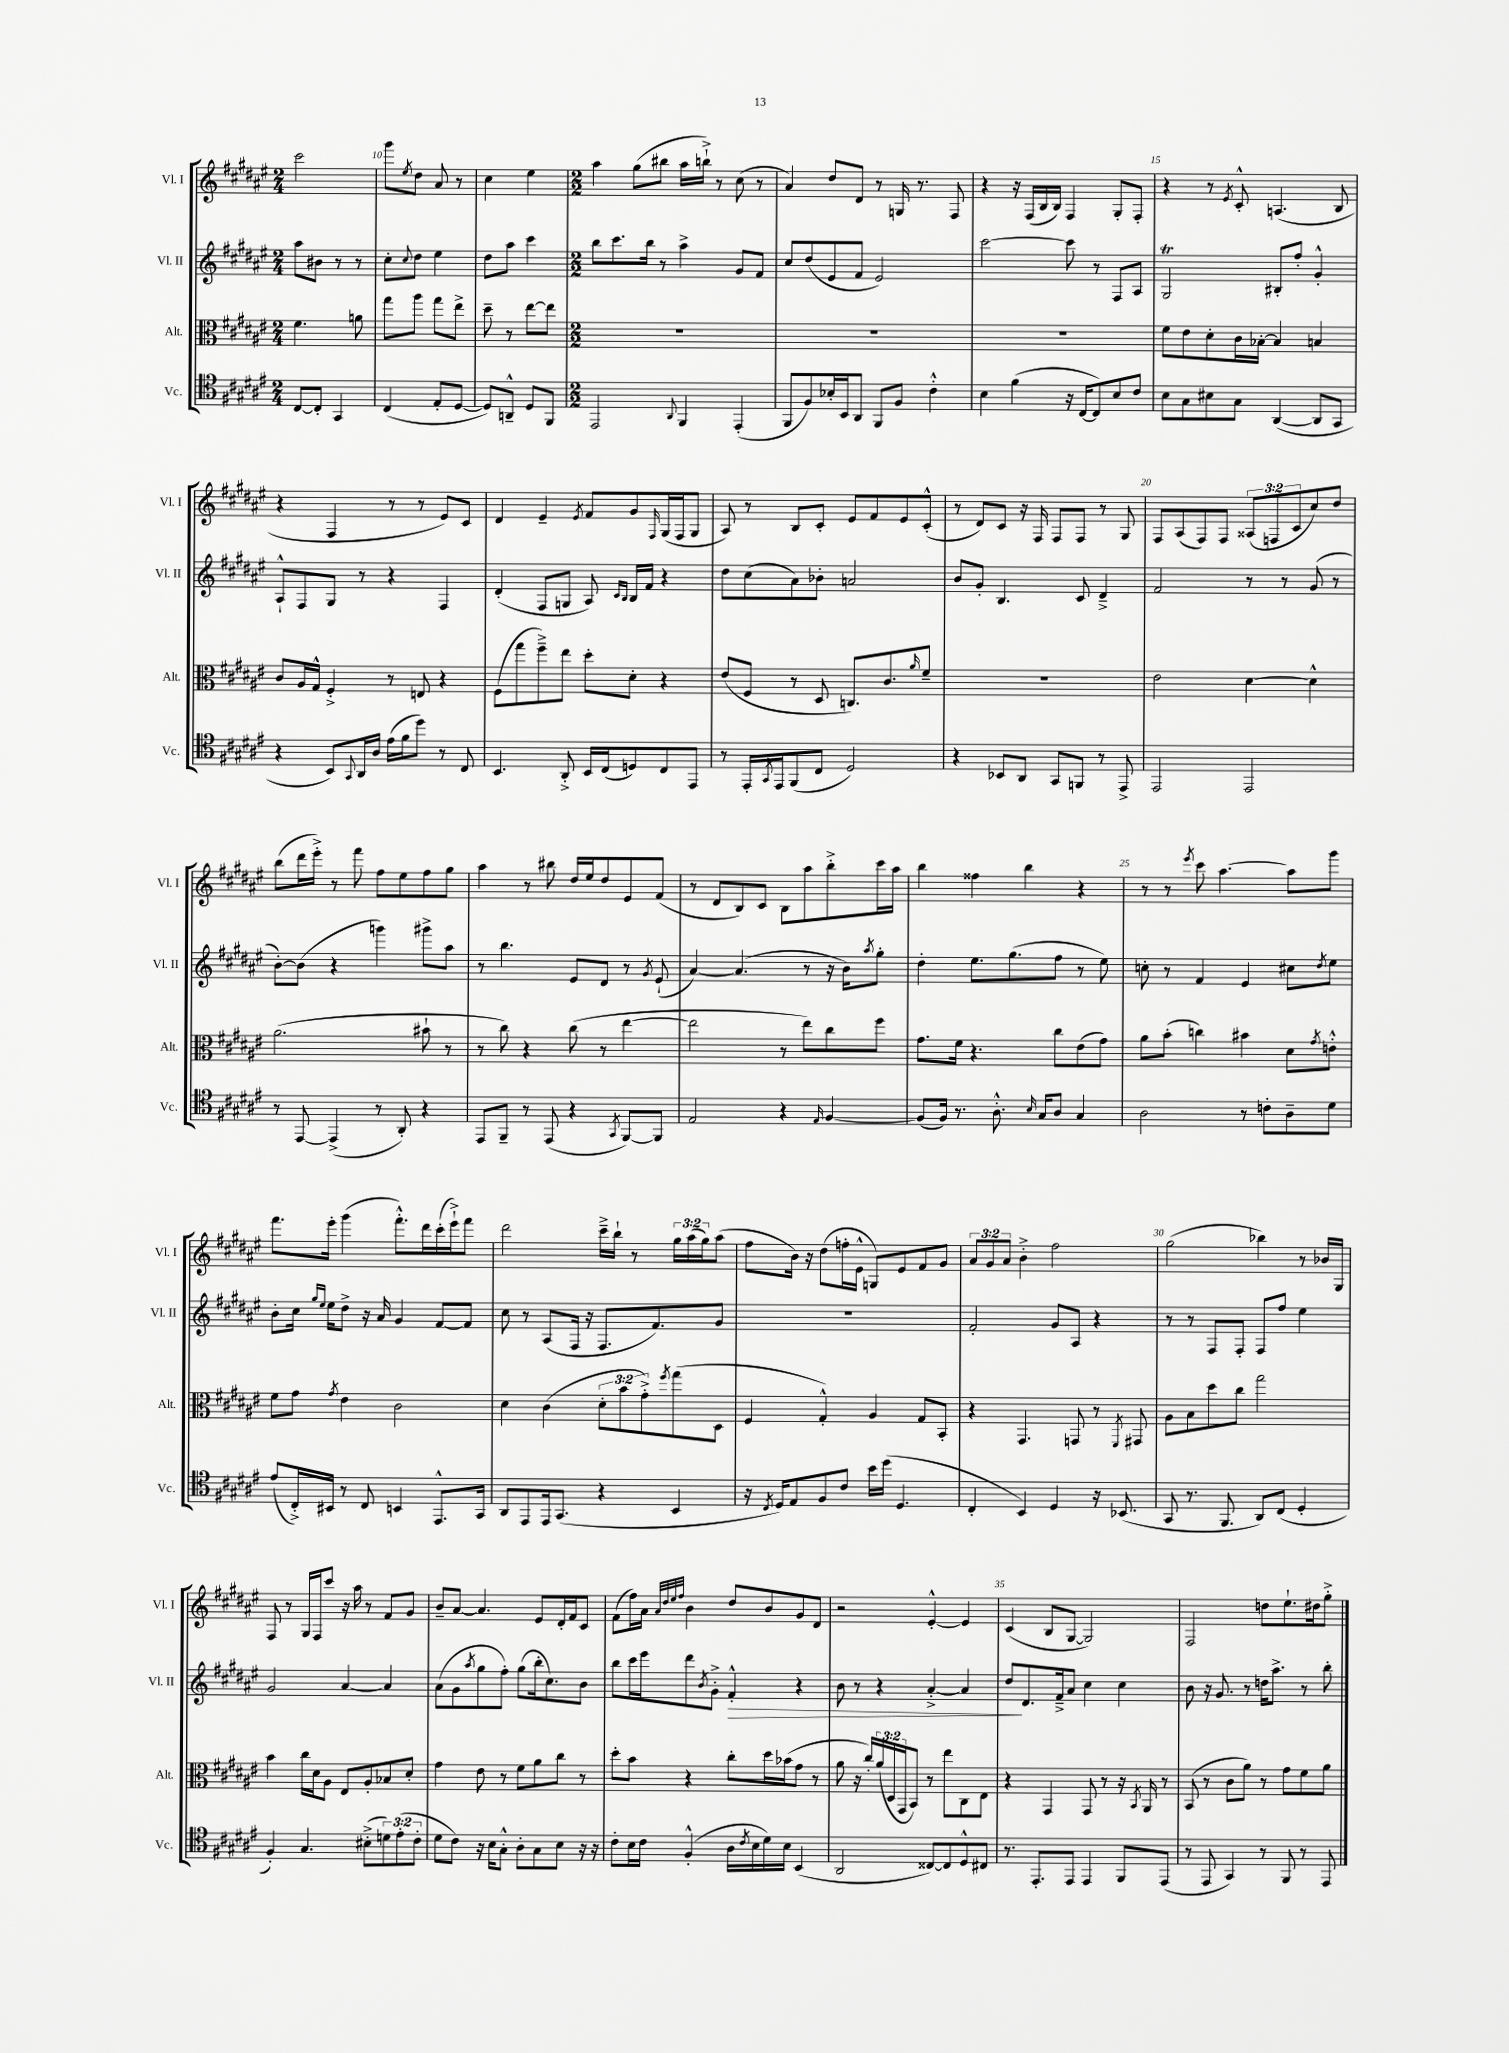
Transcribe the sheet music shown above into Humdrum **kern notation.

**kern	**kern	**kern	**kern
*staff4	*staff3	*staff2	*staff1
*clefC4	*clefC3	*clefG2	*clefG2
*k[f#c#g#d#a#e#]	*k[f#c#g#d#a#e#]	*k[f#c#g#d#a#e#]	*k[f#c#g#d#a#e#]
*M2/4	*M2/4	*M2/4	*M2/4
[8C#/L	4.f#\	8aa#\L	2ccc#\
8C#'/]J	.	8b#\J	.
4GG#/	.	8r	.
.	8a\	8r	.
=	=	=	=
(4C#/	8gg#\L	8cc#'\L	8ggg#\L
.	.	8qqcc#/	8qee#/
.	8aa#\J	8dd#\J	8dd#\J
8E#'/L	8gg#\L	4ee#\	8a#/
[8D#/J	8ee#^\J	.	8r
=	=	=	=
8D#/]L)	8dd#~\	8dd#\L	4cc#\
8AA~^^/J	8r	8aa#\J	.
8D#/L	[8ee#\L	4ccc#\	4ee#\
8FF#/J	8ee#\]J	.	.
=	=	=	=
*M2/2	*M2/2	*M2/2	*M2/2
2EE#/	1r	8bb\L	4aa#\
.	.	8.ccc#\	.
.	.	.	(8gg#\L
.	.	16bb\Jk	.
.	.	8r	8bb#\J
8qqAA#/	.	.	.
4FF#/	.	4aa#^\	16aa#\LL
.	.	.	16bb`^\JJ)
.	.	.	8r
(4EE#'/	.	8g#/L	(8cc#\
.	.	8f#/J	8r
=	=	=	=
8FF#/L	1r	8cc#/L	4a#/)
8F#/)	.	(8dd#/	.
16B-'/L	.	8e#/	8dd#/L
16BB/J	.	.	.
8AA#/J	.	8f#/J	8d#/J
8FF#/L	.	2e#/)	8r
8F#/J	.	.	16G/
.	.	.	8.r
4c#'^^\	.	.	.
.	.	.	8F#/
=	=	=	=
4B\	1r	[2ccc#\	4r
(4f#\	.	.	16r
.	.	.	(16F#/LL
.	.	.	16B/
.	.	.	16B/JJ)
16r	.	8ccc#\]	4F#/
[16C#/LK	.	.	.
8C#/])	.	8r	.
8B/	.	8F#/L	8G#'/L
8c#/J	.	8A#/J	8F#'/J
=	=	=	=
8B\L	8f#\L	2G#/	4r
8G#\	8e#\	.	.
8B#\	8d#'\	.	8r
.	.	.	8qe#/
8G#\J	16c#\L	.	8c#'^^/
.	[16B-'\JJ	.	.
([4AA#/	4B-/]	8B#'/L	(4.A/
.	.	8ff#'/J	.
8AA#/]L	4B/	4g#'^^/	.
8GG#/J	.	.	8B/
=	=	=	=
4r	8c#/L	8A#`^^/L	4r
.	16A#/L	8F#/	.
.	16G#^^/JJ	.	.
8BB/L)	4F#'^/	8G#/J	4F#/
8qqGG#/	.	.	.
16AA#/L	.	8r	.
16A#/JJ	.	.	.
(16e#\LL	8r	4r	8r
16f#\J	.	.	.
8dd#\J)	8E/	.	8r
8r	4r	4F#/	8e#/L)
8C#/	.	.	8c#/J
=	=	=	=
4.BB/	(8F#\L	(4d#'/	4d#/
.	8gg#\	.	.
.	8ff#~^\)	8F#/L	4e#~/
8AA#'^/	8ee#\J	8G/J	.
.	.	.	8qe#/
16BB/LL	8dd#'\L	8A#/)	8f#/L
(16C#/J	.	.	.
.	.	16qqc#/LL	.
.	.	16qqB/JJ	.
8D/)	8d#'\J	16B/LL	8g#/
.	.	16f#/JJ	.
.	.	.	16qqF#/
8C#/	4r	4r	(16G#/L
.	.	.	16F#/J
8EE#/J	.	.	8G#/J
=	=	=	=
8r	(8e#/L	8dd#\L	8A#/)
16EE#'/LL	8F#/J	(8cc#\	8r
8qGG#/	.	.	.
16EE#/J	.	.	.
(8FF#/	8r	8a#\)	8B/L
8C#/J	8D#/	8b-'\J	8c#'/J
2D#/)	8.C/L)	2a/	8e#/L
.	.	.	8f#/
.	8.c#/	.	.
.	.	.	8e#/
.	16qqa#/	.	.
.	8f#~/J	.	(8c#'^^/J
=	=	=	=
4r	1r	8b/L	8r
.	.	8g#'/J	8d#/L)
8BB-/L	.	4.B/	8c#/J
8AA#/J	.	.	16r
.	.	.	16F#/
8GG#/L	.	.	8F#/L
8FF/J	.	8c#/	8F#/J
8r	.	4d#~^/	8r
8EE#^/	.	.	8G#/
=	=	=	=
2EE#/	2e#\	2f#/	8F#/L
.	.	.	(8A#/
.	.	.	8F#/)
.	.	.	8F#/J
2EE#/	[4d#\	8r	(12A##/L
.	.	.	12F/
.	.	8r	.
.	.	.	12c#/
.	4d#^^\]	(8g#/	8cc#/)
.	.	8r	8dd#/J
=	=	=	=
8r	(2.a#\	[8b'\L)	(8bb\L
[8EE#/	.	(8b\]J	16ddd#\L
.	.	.	16eee#'^\JJ)
(4EE#^/]	.	4r	8r
.	.	.	8fff#\
8r	.	4ggg\)	8ff#\L
8AA#'/)	.	.	8ee#\
4r	8b#`\	8ggg#^\L	8ff#\
.	8r	8aa#\J	8gg#\J
=	=	=	=
8EE#/L	8r	8r	4aa#\
8FF#~/J	8cc#\)	4.bb\	.
8r	4r	.	8r
(8EE#/	.	.	8bb#\
4r	(8cc#\	8e#/L	16dd#/LL
.	.	.	16ee#/J
.	8r	8d#/J	8dd#/
8qGG#/	.	.	.
[8FF#/L)	[4ee#\	8r	8e#/
.	.	8qg#/	.
8FF#/]J	.	(8e#`/	(8f#/J
=	=	=	=
2E#/	2ee#\]	[4a#/)	8r
.	.	.	8d#/L
.	.	(4.a#/]	8B/)
.	.	.	8c#/J
4r	8r	.	8B\L
.	8ee#\L)	8r	8aa#\
16qqE#/	.	.	.
[4F#/	8cc#\	16r	8bb'^\
.	.	16b\LK)	.
.	.	8qaa#/	.
.	8ff#\J	8gg#'\J	16ccc#\L
.	.	.	16aa#\JJ
=	=	=	=
(8F#/]L	8.g#\L	4dd#'\	4bb\
16F#/Jk)	.	.	.
8.r	16f#\Jk	.	.
.	4.r	8.ee#\L	4ff##\
8.A#'^^\	.	.	.
.	.	(8.gg#\	.
.	.	.	4bb\
16qqB/	.	.	.
16G#/LK	.	.	.
8A#/J	8cc#\L	8ff#\J	.
4G#/	(8e#\	8r	4r
.	8g#\J)	8ee#\)	.
=	=	=	=
2A#\	8a#\L	8cc'\	8r
.	(8b'\J	8r	8r
.	.	.	8qeee#/
.	4cc\)	4f#/	8ccc#\
.	.	.	[4.aa#\
8r	4b#\	4e#/	.
8c'\L	.	.	.
8A#~\	8d#\L	8cc#\L	8aa#\]L
.	8qg#/	8qdd#/	.
8d#\J	8e'^^\J	8ee#\J	8ggg#\J
=	=	=	=
(8e#/L	8f#\L	8b'\L	8.fff#\L
16C#'^/L)	8g#\J	16cc#\Jk	.
.	.	16qqgg#/LL	.
.	.	16qqee#/JJ	.
16BB#/JJ	.	16ee#\LK	16eee#'\Jk
.	8qg#/	.	.
8r	4e#\	8dd#^\J	(4ggg#\
8C#/	.	16r	.
.	.	16a#/	.
4BB/	2c#\	4g#/	8.fff#'^^\L)
.	.	.	16ddd#\L
8.EE#^^/L	.	[8f#/L	(16ccc#'\
.	.	.	16eee#`^\J)
.	.	8f#/]J	8fff#\J
16GG#/Jk	.	.	.
=	=	=	=
8AA#/L	4d#\	8cc#\	2ddd#\
8EE#/	.	8r	.
16EE#/k	(4c#\	(8A#/L	.
(8.GG#/J	.	.	.
.	.	16F#/Jk	.
.	.	16r	.
4r	12d#'\L	8.F#/L	16ccc#~^\LL
.	.	.	16bb`\JJ
.	12b\	.	.
.	.	.	8r
.	12g#'^\)	.	.
.	.	8.f#/)	.
.	8qff#/	.	.
4BB/	(8gg#\	.	24gg#\LL
.	.	.	(24aa#\
.	.	.	24gg#\J)
.	8D#\J	8g#/J	(8aa#\J
=	=	=	=
16r	4F#/	1r	8ff#\L
8qC#/	.	.	.
16D#/LK)	.	.	.
8E#/	.	.	16b\Jk)
.	.	.	16r
8F#/	4G#'^^/)	.	(8dd#\L
8c#/J	.	.	16ff'\L
.	.	.	16e#^^\JJ
16b\LL	4A#/	.	8G/L)
(16dd#\JJ	.	.	.
4.D#/	.	.	8e#/
.	8G#/L	.	8f#/
.	8BB'/J	.	8g#/J
=	=	=	=
4C#'/	4r	2f#'/	12a#/L
.	.	.	12g#/
.	.	.	12a#/J
4BB/)	4.GG#/	.	4b'^\
4D#/	.	8g#/L	2ff#\
.	8GG/	8A#/J	.
16r	8r	4r	.
(8.BB-/	.	.	.
.	8qFF#/	.	.
.	8GG#/	.	.
=	=	=	=
8GG#/	8A#\L	8r	(2gg#\
8.r	8B\	8r	.
.	8dd#\	8F#/L	.
8.FF#/	.	.	.
.	8cc#\J	8F#'/J	.
8AA#/L)	2gg#\	8F#/L	4bb-\)
(8C#/J	.	8ff#/J	.
4D#'/	.	4ee#\	8r
.	.	.	16b-/LL
.	.	.	16G#/JJ
=	=	=	=
4F#'/)	4b\	2g#/	8F#/
.	.	.	8r
4.G#/	16cc#\LL	.	16G#/LL
.	16d#\J	.	16F#/J
.	8A#\J	.	8ccc#/J
.	8E#/L	[4a#/	16r
.	.	.	16aa#\
(8B#'^\L	8A#'/	.	8r
12d\)	8B-/	4a#/]	8f#/L
(12e#'\	.	.	.
.	8d#'/J	.	8g#/J
12c#'\J	.	.	.
=	=	=	=
8d#\L	4g#\	(8a#\L	8b~/L
8c#\J)	.	8g#\	[8a#/J
.	.	8qaa#/	.
16r	8e#\	8gg#\	4.a#/]
16B\LK	.	.	.
8G#'^^\J	8r	8ff#'\J)	.
8A#'\L	8f#\L	(8gg#\L	.
8G#\	8a#\	16bb'\k	8e#/L
.	.	8.cc#\)	.
8B\J	8cc#\J	.	16d#'/L
.	.	.	16f#/J
16r	8r	8b\J	8c#/J
16r	.	.	.
=	=	=	=
8c#'\L	8dd#'\L	8bb\L	(8f#\L
16B\L	8b\J	16ccc#\L	16ff#\L)
16c#\JJ	.	16eee#\J	16a#\JJ
.	.	.	32qqa#/LLL
.	.	.	32qqdd#/
.	.	.	32qqee#/
.	.	.	32qqff#/JJJ
(4F#'^^/	4r	8ddd#\	4b\
.	.	8qb/	.
.	.	8g#'^\J	.
16A#\LL	8cc#'\L	4f#'^^/	8dd#/L
8qc#/	.	.	.
16B\	.	.	.
16d#\)	16dd#\L	.	8b/
16B\JJ	(16b-\J	.	.
(4BB/	8g#\J	4r	8g#/
.	8r	.	8d#/J
=	=	=	=
2AA#/	8a#\	8b\	2r
.	16r	8r	.
.	16cc#'/LL)	.	.
.	(24a#/	4r	.
.	24D#/	.	.
.	24GG#/J	.	.
.	8BB/J)	.	.
[8C##/L)	8r	[4a#'^/	[4e#'^^/
8C##/]	8ee#\L	.	.
8D#^^/	8C#\	4a#/]	4e#/]
8C#/J	8E#\J	.	.
=	=	=	=
8.r	4r	8dd#/L	(4c#/
.	.	8.d#/	.
8.EE#'/L	.	.	.
.	4GG#/	.	8B/L
.	.	16f#~^/k	.
8EE#/J	.	8a#/J	[8G#/J
4EE#/	8GG#/	4cc#\	2G#/])
.	8r	.	.
8FF#/L	16r	4cc#\	.
.	8qBB/	.	.
.	16AA#/	.	.
(8EE#/J	8r	.	.
=	=	=	=
8r	(8BB/	8b\	2F#/
8EE#/	8r	16r	.
.	.	8.g#/	.
4GG#/)	8c#\L	.	.
.	8a#\J)	8r	.
8r	8r	16dd\LK	8dd\L
.	.	8.aa#^\J	.
8FF#/	8g#\L	.	8.ee#`\
8r	8f#\	8r	.
.	.	.	16dd#\k
8EE#/	8a#\J	8bb'\	8gg#'^\J
==	==	==	==
*-	*-	*-	*-
